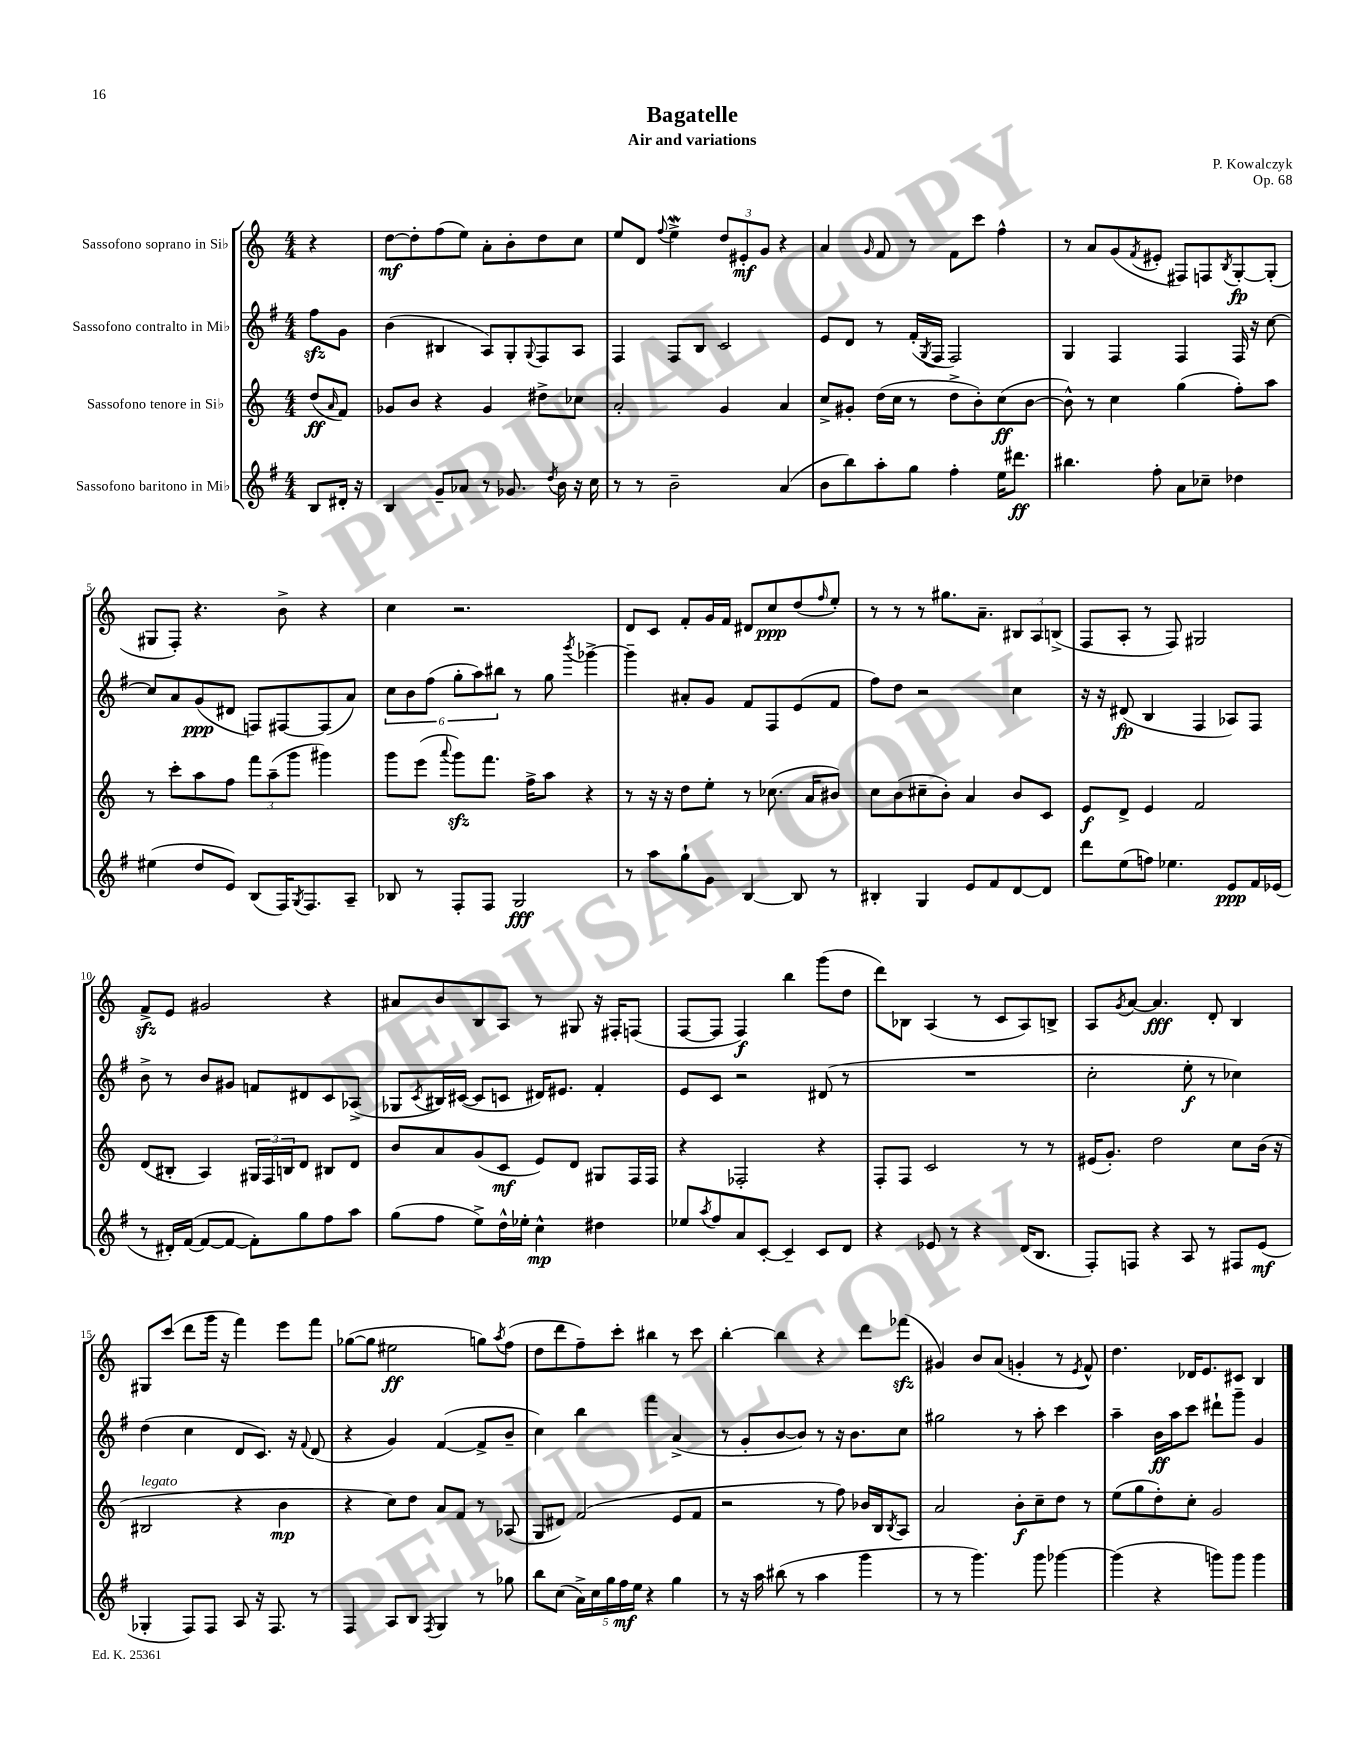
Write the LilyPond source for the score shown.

\header { title = "Bagatelle" composer = "P. Kowalczyk" subtitle = "Air and variations" opus = "Op. 68" }
<<
\new StaffGroup <<
\new Staff = "s0" \with { instrumentName = "Sassofono soprano in Sib" } {
    \clef treble \key c \major \numericTimeSignature \time 4/4 \partial 4
    r4 |
    d''8~\mf d''8-. f''8( e''8) a'8-. b'8-. d''8 c''8 |
    e''8 d'8 \appoggiatura { f''8 } e''4->\mordent \tuplet 3/2 { d''8 eis'8-.\mf g'8 } r4 |
    a'4 \grace { g'16 } f'8 r8 f'8 c'''8 f''4-^ |
    r8 a'8 g'8( \acciaccatura { f'8 } eis'8-. fis8) f8 \acciaccatura { b8 } g8~-.\fp g8-.( |
    gis8 f8-.) r4. b'8-> r4 |
    c''4 r2. |
    d'8 c'8 f'8-. g'16 f'16 dis'8 c''8\ppp d''8( \grace { f''16 } e''8-.) |
    r8 r8 r8 gis''8. a'8.-- \tuplet 3/2 { bis8 a8 b8->( } |
    f8 a8-. r8 f8) gis2 |
    f'8->\sfz e'8 gis'2 r4 |
    ais'8 b'8 b8 a8 r8 gis8 r16 fis16-. f8( |
    f8~ f8 f4\f) b''4 g'''8( d''8 |
    d'''8) bes8 a4( r8 c'8 a8) b8-> |
    a8 \acciaccatura { g'8 } a'8~ a'4.\fff d'8-. b4 |
    gis8 c'''8( d'''8 g'''16 r16 f'''4) e'''8 f'''8 |
    ges''8~( ges''8 eis''2\ff g''8) \acciaccatura { a''8 } f''8( |
    d''8 d'''8 f''8--) c'''8-. bis''4 r8 c'''8 |
    b''4~-. b''4 r4 d'''8 fes'''8\sfz( |
    gis'4) b'8 a'8( g'4-. r8 \acciaccatura { e'8 } f'8-^) |
    d''4. des'16 e'8. cis'8 b4 \bar "|." |
}
\new Staff = "s1" \with { instrumentName = "Sassofono contralto in Mib" } {
    \clef treble \key g \major \numericTimeSignature \time 4/4 \partial 4
    fis''8\sfz g'8 |
    b'4( bis4 a8) g8-. \appoggiatura { g8 } fis8 a8 |
    fis4 fis8 b8 c'2 |
    e'8 d'8 r8 fis'16-.( \acciaccatura { g8 } fis16 fis2) |
    g4 fis4 fis4 fis16 r16 c''8~ |
    c''8 a'8 g'8\ppp( dis'8 f8) fis8~ fis8( a'8) |
    \tuplet 6/4 { c''8 b'8 fis''8( g''8-. a''8) bis''8 } r8 g''8 \acciaccatura { b'''8 } ges'''4~-> |
    ges'''4-- ais'8-. g'8 fis'8 fis8 e'8( fis'8 |
    fis''8) d''8 r2 c''4 |
    r16 r16 dis'8\fp( b4 fis4 aes8) fis8 |
    b'8-> r8 b'8 gis'8 f'8 dis'8 c'8 aes8->( |
    ges8 \acciaccatura { c'8 } bis16) cis'16~( cis'8 c'8 dis'16) eis'8. fis'4-. |
    e'8 c'8 r2 dis'8( r8 |
    R1 |
    c''2-. e''8-.\f r8 ces''4) |
    d''4( c''4 d'8 c'8.) r16 \appoggiatura { fis'8 } d'8( |
    r4 g'4) fis'4~( fis'8-> b'8-- |
    c''4) b''4 fis'''4 a'4->( |
    r8 g'8-. b'8~ b'8) r8 r16 b'8. c''8 |
    gis''2 r8 a''8-. c'''4 |
    a''4-- b'16\ff a''16 c'''8 dis'''8-! g'''8-- g'4 \bar "|." |
}
\new Staff = "s2" \with { instrumentName = "Sassofono tenore in Sib" } {
    \clef treble \key c \major \numericTimeSignature \time 4/4 \partial 4
    d''8\ff( \grace { a'16 } f'8) |
    ges'8 b'8 r4 ges'4 dis''8-> ces''8 |
    a'2-. g'4 a'4 |
    c''8-> gis'8-. d''16( c''16 r8 d''8-> b'8-.) c''8\ff( b'8~ |
    b'8-^) r8 c''4 g''4( f''8-.) a''8 |
    r8 c'''8-. a''8 f''8 \tuplet 3/2 { f'''8 a''8--( g'''8 } gis'''4) |
    g'''8 e'''8( \appoggiatura { a'''8 } g'''8\sfz) f'''8. f''16-> a''8 r4 |
    r8 r16 r16 d''8 e''8-. r8 ces''8.( a'16 bis'8) |
    c''8 b'8( cis''8-- b'8-.) a'4 b'8 c'8 |
    e'8\f d'8-> e'4 f'2 |
    d'8( bis8-. a4) \tuplet 3/2 { gis16 f16 b16 } d'8 bis8 d'8 |
    b'8 a'8 g'8( c'8\mf e'8) d'8 gis8 f16 f16 |
    r4 fes2-. r4 |
    f8-. f8 c'2 r8 r8 |
    eis'16( g'8.-.) d''2 c''8 b'16( r16 |
    bis2^\markup { \italic "legato" } r4 b'4\mp |
    r4 c''8) d''8 a'8 f'8 r8 aes8( |
    g8 dis'8) f'2( e'8 f'8 |
    r2 r8 f''8) bes'16 b16 \acciaccatura { b8 } a8 |
    a'2 b'8-.\f c''8-- d''8 r8 |
    e''8( g''8 d''8-.) c''8-. g'2 \bar "|." |
}
\new Staff = "s3" \with { instrumentName = "Sassofono baritono in Mib" } {
    \clef treble \key g \major \numericTimeSignature \time 4/4 \partial 4
    b8 dis'16-. r16 |
    b4 g'8-- aes'8 r8 ges'8. \acciaccatura { d''8 } b'16 r16 c''16 |
    r8 r8 b'2-- a'4( |
    b'8 b''8) a''8-. g''8 fis''4-. e''16 dis'''8.\ff |
    bis''4. fis''8-. a'8 ces''8-- des''4 |
    eis''4( d''8 e'8) b8( fis16) \acciaccatura { g8 } fis8. a8-- |
    bes8 r8 fis8-. fis8 g2\fff |
    r8 a''8 g''8-! g'8 b4~ b8 r8 |
    bis4-. g4 e'8 fis'8 d'8~ d'8 |
    d'''8 e''8( f''8) ees''4. e'8\ppp fis'16 ees'16( |
    r8 dis'16-.) fis'16~( fis'8~ fis'8~ fis'8-.) g''8 fis''8 a''8 |
    g''8( fis''8 e''8->) d''16-^ ees''16-. c''4-^\mp dis''4 |
    ees''8 \acciaccatura { a''8 } fis''8 a'8 c'8~-. c'4-- c'8 d'8 |
    r4 ees'8 r8 r4 d'16( b8. |
    fis8-.) f8 r4 a8 r8 fis8 e'8\mf( |
    ges4-. fis8) fis8 a8 r16 fis8. r8 |
    fis4 a8 b8 \acciaccatura { fis8 } g4 r8 ges''8 |
    b''8 c''8( \tuplet 5/4 { a'16->) c''16 g''16 fis''16\mf e''16 } r4 g''4 |
    r8 r16 a''16 bis''8( r8 a''4 g'''4 |
    r8 r8 g'''4.) g'''8 ges'''4~ |
    ges'''4( r4 g'''8) g'''8 g'''4 \bar "|." |
}
>>
>>
